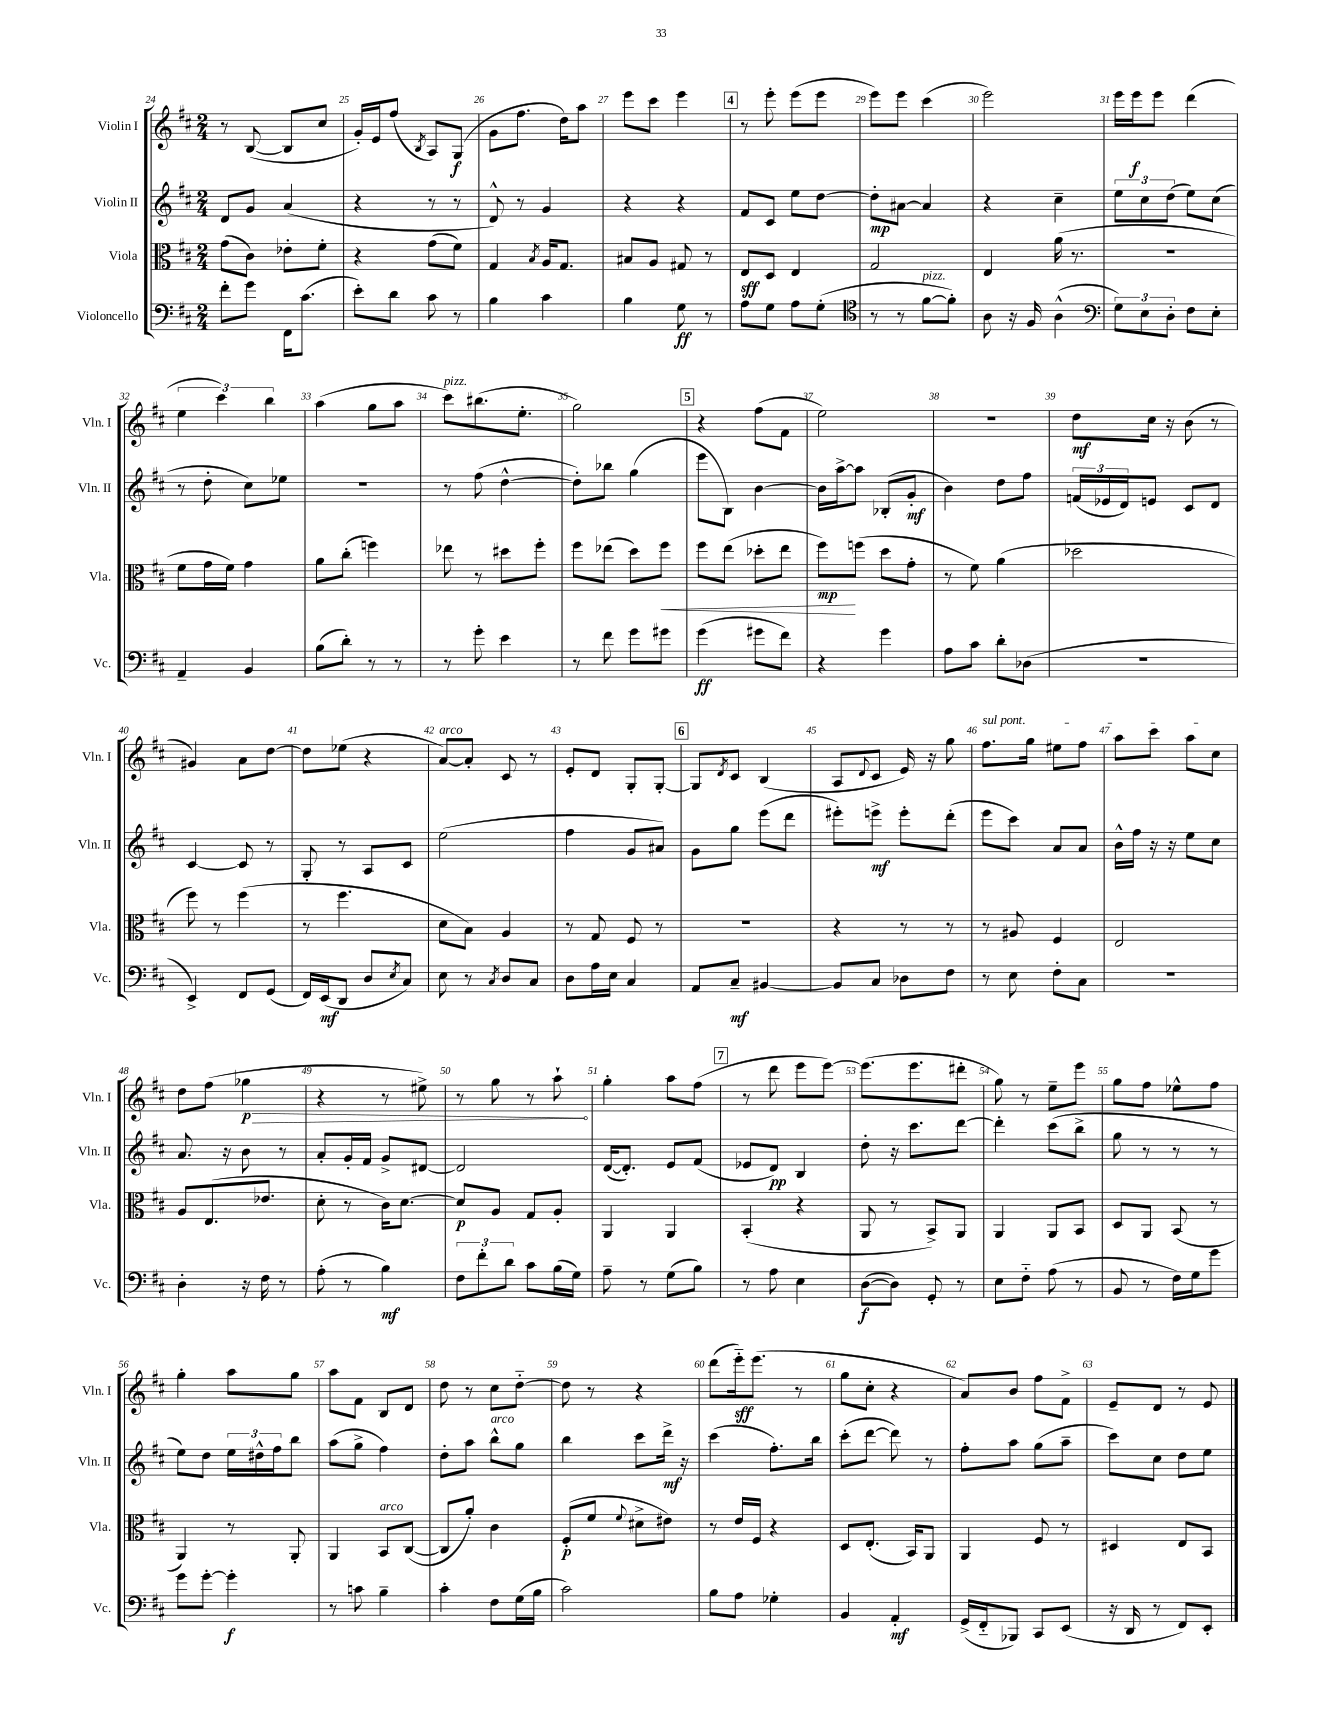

**kern	**dynam	**kern	**dynam	**kern	**dynam	**kern	**dynam
*part4	*part4	*part3	*part3	*part2	*part2	*part1	*part1
*staff4	*staff4	*staff3	*staff3	*staff2	*staff2	*staff1	*staff1
*I"Violoncello	*	*I"Viola	*	*I"Violin II	*	*I"Violin I	*
*I'Vc.	*	*I'Vla.	*	*I'Vln. II	*	*I'Vln. I	*
*clefF4	*	*clefC3	*	*clefG2	*	*clefG2	*
*k[f#c#]	*	*k[f#c#]	*	*k[f#c#]	*	*k[f#c#]	*
*M2/4	*	*M2/4	*	*M2/4	*	*M2/4	*
=24	=24	=24	=24	=24	=24	=24	=24
8f#'\L	.	(8g\L	.	8d/L	.	8r	.
8g\J	.	8c#\J)	.	8g/J	.	([8B/	.
16FF#\KL	.	8e-X'\L	.	(4a/	.	8B/L]	.
(8.c#\J	.	.	.	.	.	.	.
.	.	8f#'\J	.	.	.	8cc#/J	.
=25	=25	=25	=25	=25	=25	=25	=25
8e'\L)	.	4r	.	4r	.	16g'/LL)	.
.	.	.	.	.	.	16e/J	.
8d\J	.	.	.	.	.	(8ff#/J	.
.	.	.	.	.	.	8qB/	.
8c#\	.	(8g\L	.	8r	.	8A/L)	.
8r	.	8f#\J)	.	8r	.	(8G/J	f
=26	=26	=26	=26	=26	=26	=26	=26
4B\	.	4G/	.	8d^^/)	.	8g\L	.
.	.	.	.	8r	.	8.ff#\J	.
.	.	8qB/	.	.	.	.	.
4c#\	.	16A/KL	.	4g/	.	.	.
.	.	8.G/J	.	.	.	16dd\KL)	.
.	.	.	.	.	.	8aa\J	.
=27	=27	=27	=27	=27	=27	=27	=27
4B\	.	8B#X/L	.	4r	.	8eee\L	.
.	.	8A/J	.	.	.	8ccc#\J	.
8G\	ff	8G#X/	.	4r	.	4eee\	.
8r	.	8r	.	.	.	.	.
!!LO:REH:place=s1:t=4
=28	=28	=28	=28	=28	=28	=28	=28
8A\L	.	8E/L	sff	8f#/L	.	8r	.
8G\J	.	8D/J	.	8c#/J	.	8eee'\	.
8A\L	.	4E/	.	8ee\L	.	(8eee\L	.
(8G'\J	.	.	.	[8dd\J	.	8eee\J	.
=29	=29	=29	=29	=29	=29	=29	=29
*clefC4	*	*	*	*	*	*	*
8r	.	2G/	.	8dd'\L]	mp	8eee\L)	.
8r	.	.	.	[8a#X\J	.	8eee\J	.
!LO:TX:a:i:t=pizz.	!	!	!	!	!	!	!
[8f#\L	.	.	.	4a#/]	.	(4ccc#\	.
8f#'\J])	.	.	.	.	.	.	.
=30	=30	=30	=30	=30	=30	=30	=30
8A\	.	4E/	.	4r	.	2eee\)	.
16r	.	.	.	.	.	.	.
16F#/	.	.	.	.	.	.	.
(4A^^\	.	(16a\	.	4cc#~\	.	.	.
.	.	8.r	.	.	.	.	.
=31	=31	=31	=31	=31	=31	=31	=31
*clefF4	*	*	*	*	*	*	*
12G\L)	.	2r	.	12ee\L	.	16eee\LL	.
.	.	.	.	.	.	16eee\J	f
12E\	.	.	.	12cc#\	.	.	.
.	.	.	.	.	.	8eee\J	.
12D'\J	.	.	.	(12dd\J	.	.	.
8F#\L	.	.	.	8ee\L)	.	(4ddd\	.
8E'\J	.	.	.	(8cc#\J	.	.	.
!!LO:LB:g=z
=32	=32	=32	=32	=32	=32	=32	=32
4AA~/	.	8f#\L	.	8r	.	6ee\	.
.	.	16g\L	.	8dd'\	.	.	.
.	.	.	.	.	.	6ccc#\)	.
.	.	16f#\JJ)	.	.	.	.	.
4BB/	.	4g\	.	8cc#\L)	.	.	.
.	.	.	.	.	.	6bb\	.
.	.	.	.	8ee-X\J	.	.	.
=33	=33	=33	=33	=33	=33	=33	=33
(8B\L	.	8a\L	.	2r	.	(4aa\	.
8d'\J)	.	(8cc#'\J	.	.	.	.	.
8r	.	4ffn\)	.	.	.	8gg\L	.
8r	.	.	.	.	.	8aa\J	.
=34	=34	=34	=34	=34	=34	=34	=34
!	!	!	!	!	!	!LO:TX:a:i:t=pizz.	!
8r	.	8ee-X\	.	8r	.	8ccc#\L)	.
8g'\	.	8r	.	(8ff#\	.	(8.bb#X\	.
4e\	.	8dd#X\L	.	[4dd^^\	.	.	.
.	.	.	.	.	.	8.ee'\J	.
.	.	8ff#'\J	.	.	.	.	.
=35	=35	=35	=35	=35	=35	=35	=35
8r	.	8ff#\L	.	8dd'\L])	.	2gg\)	.
8f#\	.	(8ee-X\J	.	8bb-X\J	.	.	.
8g\L	.	8dd\L)	.	(4gg\	.	.	.
!	!	!	!LO:HP:b	!	!	!	!
8g#X\J	.	8ff#\J	<	.	.	.	.
!!LO:REH:place=s1:t=5
=36	=36	=36	=36	=36	=36	=36	=36
(4g\	ff	8ff#\L	.	8eee\L	.	4r	.
.	.	(8ee\J	.	8B\J)	.	.	.
8g#X\L	.	8dd-X'\L	.	[4b\	.	(8ff#\L	.
8f#\J)	.	8ee\J	.	.	.	8f#\J	.
=37	=37	=37	=37	=37	=37	=37	=37
4r	.	8ff#\L)	mp	16b\LL]	.	2ee\)	.
.	.	.	.	[16aa^\J	.	.	.
.	.	(8ffn\J	[	8aa\J]	.	.	.
4g\	.	8dd\L	.	(8B-X'/L	.	.	.
.	.	8g'\J	.	8g'/J	mf	.	.
=38	=38	=38	=38	=38	=38	=38	=38
8A\L	.	8r	.	4b\)	.	2r	.
8c#\J	.	8f#\)	.	.	.	.	.
8d'\L	.	(4a\	.	8dd\L	.	.	.
(8D-X\J	.	.	.	8ff#\J	.	.	.
=39	=39	=39	=39	=39	=39	=39	=39
2r	.	2dd-X\	.	(24fn/LL	.	8dd\L	mf
.	.	.	.	24e-X/	.	.	.
.	.	.	.	24d/J)	.	.	.
.	.	.	.	8en/J	.	16cc#\Jk	.
.	.	.	.	.	.	16r	.
.	.	.	.	8c#/L	.	(8b\	.
.	.	.	.	8d/J	.	8r	.
!!LO:LB:g=z
=40	=40	=40	=40	=40	=40	=40	=40
4EE^/)	.	8ff#\)	.	[4c#/	.	4g#X/)	.
.	.	8r	.	.	.	.	.
8FF#/L	.	(4ff#\	.	8c#/]	.	8a\L	.
(8GG/J	.	.	.	8r	.	[8dd\J	.
=41	=41	=41	=41	=41	=41	=41	=41
16FF#/LL)	.	8r	.	8G'/	.	8dd\L]	.
(16EE/J	mf	.	.	.	.	.	.
8DD/J	.	4.ff#\	.	8r	.	(8ee-X\J	.
8D/L	.	.	.	8A/L	.	4r	.
8qE/	.	.	.	.	.	.	.
8C#/J)	.	.	.	8c#/J	.	.	.
=42	=42	=42	=42	=42	=42	=42	=42
!	!	!	!	!	!	!LO:TX:a:i:t=arco	!
8E\	.	8d\L	.	(2ee\	.	[8a/L)	.
8r	.	8B\J)	.	.	.	8a'/J]	.
8qC#/	.	.	.	.	.	.	.
8D/L	.	4A/	.	.	.	8c#/	.
8C#/J	.	.	.	.	.	8r	.
=43	=43	=43	=43	=43	=43	=43	=43
8D\L	.	8r	.	4ff#\	.	8e'/L	.
16A\L	.	8G/	.	.	.	8d/J	.
16E\JJ	.	.	.	.	.	.	.
4C#/	.	8F#/	.	8g/L	.	8G'/L	.
.	.	8r	.	8a#X/J)	.	[8G'/J	.
!!LO:REH:place=s1:t=6
=44	=44	=44	=44	=44	=44	=44	=44
8AA/L	.	2r	.	8g\L	.	8G/L]	.
.	.	.	.	.	.	8qd/	.
8C#~/J	mf	.	.	8gg\J	.	8c#/J	.
[4BB#X/	.	.	.	(8eee\L	.	(4B/	.
.	.	.	.	8ddd\J	.	.	.
=45	=45	=45	=45	=45	=45	=45	=45
8BB#/L]	.	4r	.	8eee#X'\L)	.	8A/L	.
.	.	.	.	.	.	8qqd/	.
8C#/J	.	.	.	8eeen^\J	mf	8c#/J	.
8D-X\L	.	8r	.	8eee'\L	.	16e/)	.
.	.	.	.	.	.	16r	.
8F#\J	.	8r	.	(8ddd'\J	.	8gg\	.
=46	=46	=46	=46	=46	=46	=46	=46
!	!	!	!	!	!	!LO:TX:a:i:t=sul pont.	!
8r	.	8r	.	8eee\L	.	8.ff#\L	.
8E\	.	8A#X/	.	8ccc#\J)	.	.	.
.	.	.	.	.	.	16gg\Jk	.
8F#'\L	.	4F#/	.	8a/L	.	8ee#X\L	.
8C#\J	.	.	.	8a/J	.	8ff#\J	.
=47	=47	=47	=47	=47	=47	=47	=47
2r	.	2E/	.	16b^^\LL	.	8aa\L	.
.	.	.	.	16ff#\JJ	.	.	.
.	.	.	.	16r	.	8ccc#\J	.
.	.	.	.	16r	.	.	.
.	.	.	.	8ee\L	.	8aa\L	.
.	.	.	.	8cc#\J	.	8cc#\J	.
!!LO:LB:g=z
=48	=48	=48	=48	=48	=48	=48	=48
4D'\	.	8A/L	.	8.a/	.	8dd\L	.
.	.	(8.E/	.	.	.	(8ff#\J	.
.	.	.	.	16r	.	.	.
!	!	!	!	!	!	!	!LO:HP:b
16r	.	.	.	8b\	.	4gg-X\	> p
16F#\	.	8.e-X/J	.	.	.	.	.
8r	.	.	.	8r	.	.	.
=49	=49	=49	=49	=49	=49	=49	=49
(8A'\	.	8d'\	.	8a'/L	.	4r	.
8r	.	8r	.	16g'/L	.	.	.
.	.	.	.	16f#/JJ	.	.	.
4B\)	mf	16c#\KL)	.	8g^/L	.	8r	.
.	.	[8.d\J	.	.	.	.	.
.	.	.	.	[8d#X/J	.	8ee#X^\)	.
=50	=50	=50	=50	=50	=50	=50	=50
12F#\L	.	8d/L]	p	2d#/]	.	8r	.
12f#'\	.	.	.	.	.	.	.
.	.	8A/J	.	.	.	8gg\	.
12d\J	.	.	.	.	.	.	.
8c#\L	.	8G/L	.	.	.	8r	.
(16B\L	.	8A'/J	.	.	.	8aa`\	.
16G\JJ)	.	.	.	.	.	.	.
.	.	.	.	.	.	.	]
=51	=51	=51	=51	=51	=51	=51	=51
8A~\	.	4AA/	.	([16d/KL	.	4gg'\	.
.	.	.	.	8.d'/J])	.	.	.
8r	.	.	.	.	.	.	.
(8G\L	.	4AA/	.	8e/L	.	8aa\L	.
8B\J)	.	.	.	(8f#/J	.	(8ff#\J	.
!!LO:REH:place=s1:t=7
=52	=52	=52	=52	=52	=52	=52	=52
8r	.	(4BB'/	.	8e-X/L	.	8r	.
8A\	.	.	.	8d/J)	pp	8ddd\	.
4E\	.	4r	.	4B/	.	8eee\L	.
.	.	.	.	.	.	[8eee\J)	.
=53	=53	=53	=53	=53	=53	=53	=53
([8D\L	f	8AA/	.	8dd'\	.	(8.eee\L]	.
8D\J])	.	8r	.	16r	.	.	.
.	.	.	.	8.ccc#\L	.	8.eee\	.
8GG'/	.	8BB^/L)	.	.	.	.	.
8r	.	8AA/J	.	[8ddd\J	.	8ddd#X'\J	.
=54	=54	=54	=54	=54	=54	=54	=54
8E\L	.	4AA/	.	4ddd'\]	.	8gg\)	.
8F#\J	.	.	.	.	.	8r	.
(8A\	.	8AA/L	.	(8ccc#\L	.	8ee~\L	.
8r	.	8BB/J	.	8bb^\J	.	8eee\J	.
=55	=55	=55	=55	=55	=55	=55	=55
8BB/	.	8D/L	.	8gg\	.	8gg\L	.
8r	.	8AA/J	.	8r	.	8ff#\J	.
16F#\LL)	.	(8BB/	.	8r	.	8ee-X^^\L	.
16G\J	.	.	.	.	.	.	.
8g\J	.	8r	.	8r	.	8ff#\J	.
!!LO:LB:g=z
=56	=56	=56	=56	=56	=56	=56	=56
8g\L	.	4AA/)	.	8ee\L)	.	4gg'\	.
[8g'\J	.	.	.	8dd\J	.	.	.
4g'\]	f	8r	.	24ee\LL	.	8aa\L	.
.	.	.	.	24dd#X^^\	.	.	.
.	.	.	.	24ff#\J	.	.	.
.	.	8AA'/	.	8bb\J	.	8gg\J	.
=57	=57	=57	=57	=57	=57	=57	=57
8r	.	4AA/	.	(8aa\L	.	8aa\L	.
8cn\	.	.	.	8gg^\J	.	8f#\J	.
!	!	!LO:TX:a:i:t=arco	!	!	!	!	!
4B~\	.	8BB/L	.	4ff#\)	.	8B/L	.
.	.	([8C#/J	.	.	.	8d/J	.
=58	=58	=58	=58	=58	=58	=58	=58
4c#'\	.	8C#/L]	.	8dd'\L	.	8dd\	.
.	.	8a'/J)	.	8aa\J	.	8r	.
!	!	!	!	!LO:TX:a:i:t=arco	!	!	!
8F#\L	.	4c#\	.	8bb^^\L	.	8cc#\L	.
(16G\L	.	.	.	8gg\J	.	[8dd\J	.
16B\JJ	.	.	.	.	.	.	.
=59	=59	=59	=59	=59	=59	=59	=59
2c#\)	.	(8F#'/L	p	4bb\	.	8dd\]	.
.	.	8f#/J	.	.	.	8r	.
.	.	8qqf#/	.	.	.	.	.
.	.	8d#X^\L	.	8ccc#\L	.	4r	.
.	.	8e#X\J)	.	16ddd^\Jk	mf	.	.
.	.	.	.	16r	.	.	.
=60	=60	=60	=60	=60	=60	=60	=60
8B\L	.	8r	.	(4ccc#\	.	(8ddd\L	.
8A\J	.	16e/LL	.	.	.	16eee\k)	sff
.	.	16F#/JJ	.	.	.	(8.eee\J	.
4G-X'\	.	4r	.	8.ff#'\L)	.	.	.
.	.	.	.	.	.	8r	.
.	.	.	.	16bb\Jk	.	.	.
=61	=61	=61	=61	=61	=61	=61	=61
4BB/	.	8D/L	.	(8ccc#'\L	.	8gg\L	.
.	.	(8.E'/J	.	[8ddd\J	.	8cc#'\J	.
4AA'/	mf	.	.	8ddd\])	.	4r	.
.	.	16BB/KL)	.	.	.	.	.
.	.	8AA/J	.	8r	.	.	.
=62	=62	=62	=62	=62	=62	=62	=62
(16GG^/LL	.	4AA/	.	8ff#'\L	.	8a/L)	.
16FF#/J	.	.	.	.	.	.	.
8BBB-X/J)	.	.	.	8aa\J	.	8b/J	.
8CC#/L	.	8F#/	.	(8gg\L	.	8ff#\L	.
(8EE/J	.	8r	.	8aa~\J	.	8f#^\J	.
=63	=63	=63	=63	=63	=63	=63	=63
16r	.	4D#X/	.	8ccc#\L)	.	8e~/L	.
16DD/	.	.	.	.	.	.	.
8r	.	.	.	8cc#\J	.	8d/J	.
8FF#/L)	.	8E/L	.	8dd\L	.	8r	.
8EE'/J	.	8BB/J	.	8ee\J	.	8e/	.
==	==	==	==	==	==	==	==
*-	*-	*-	*-	*-	*-	*-	*-
